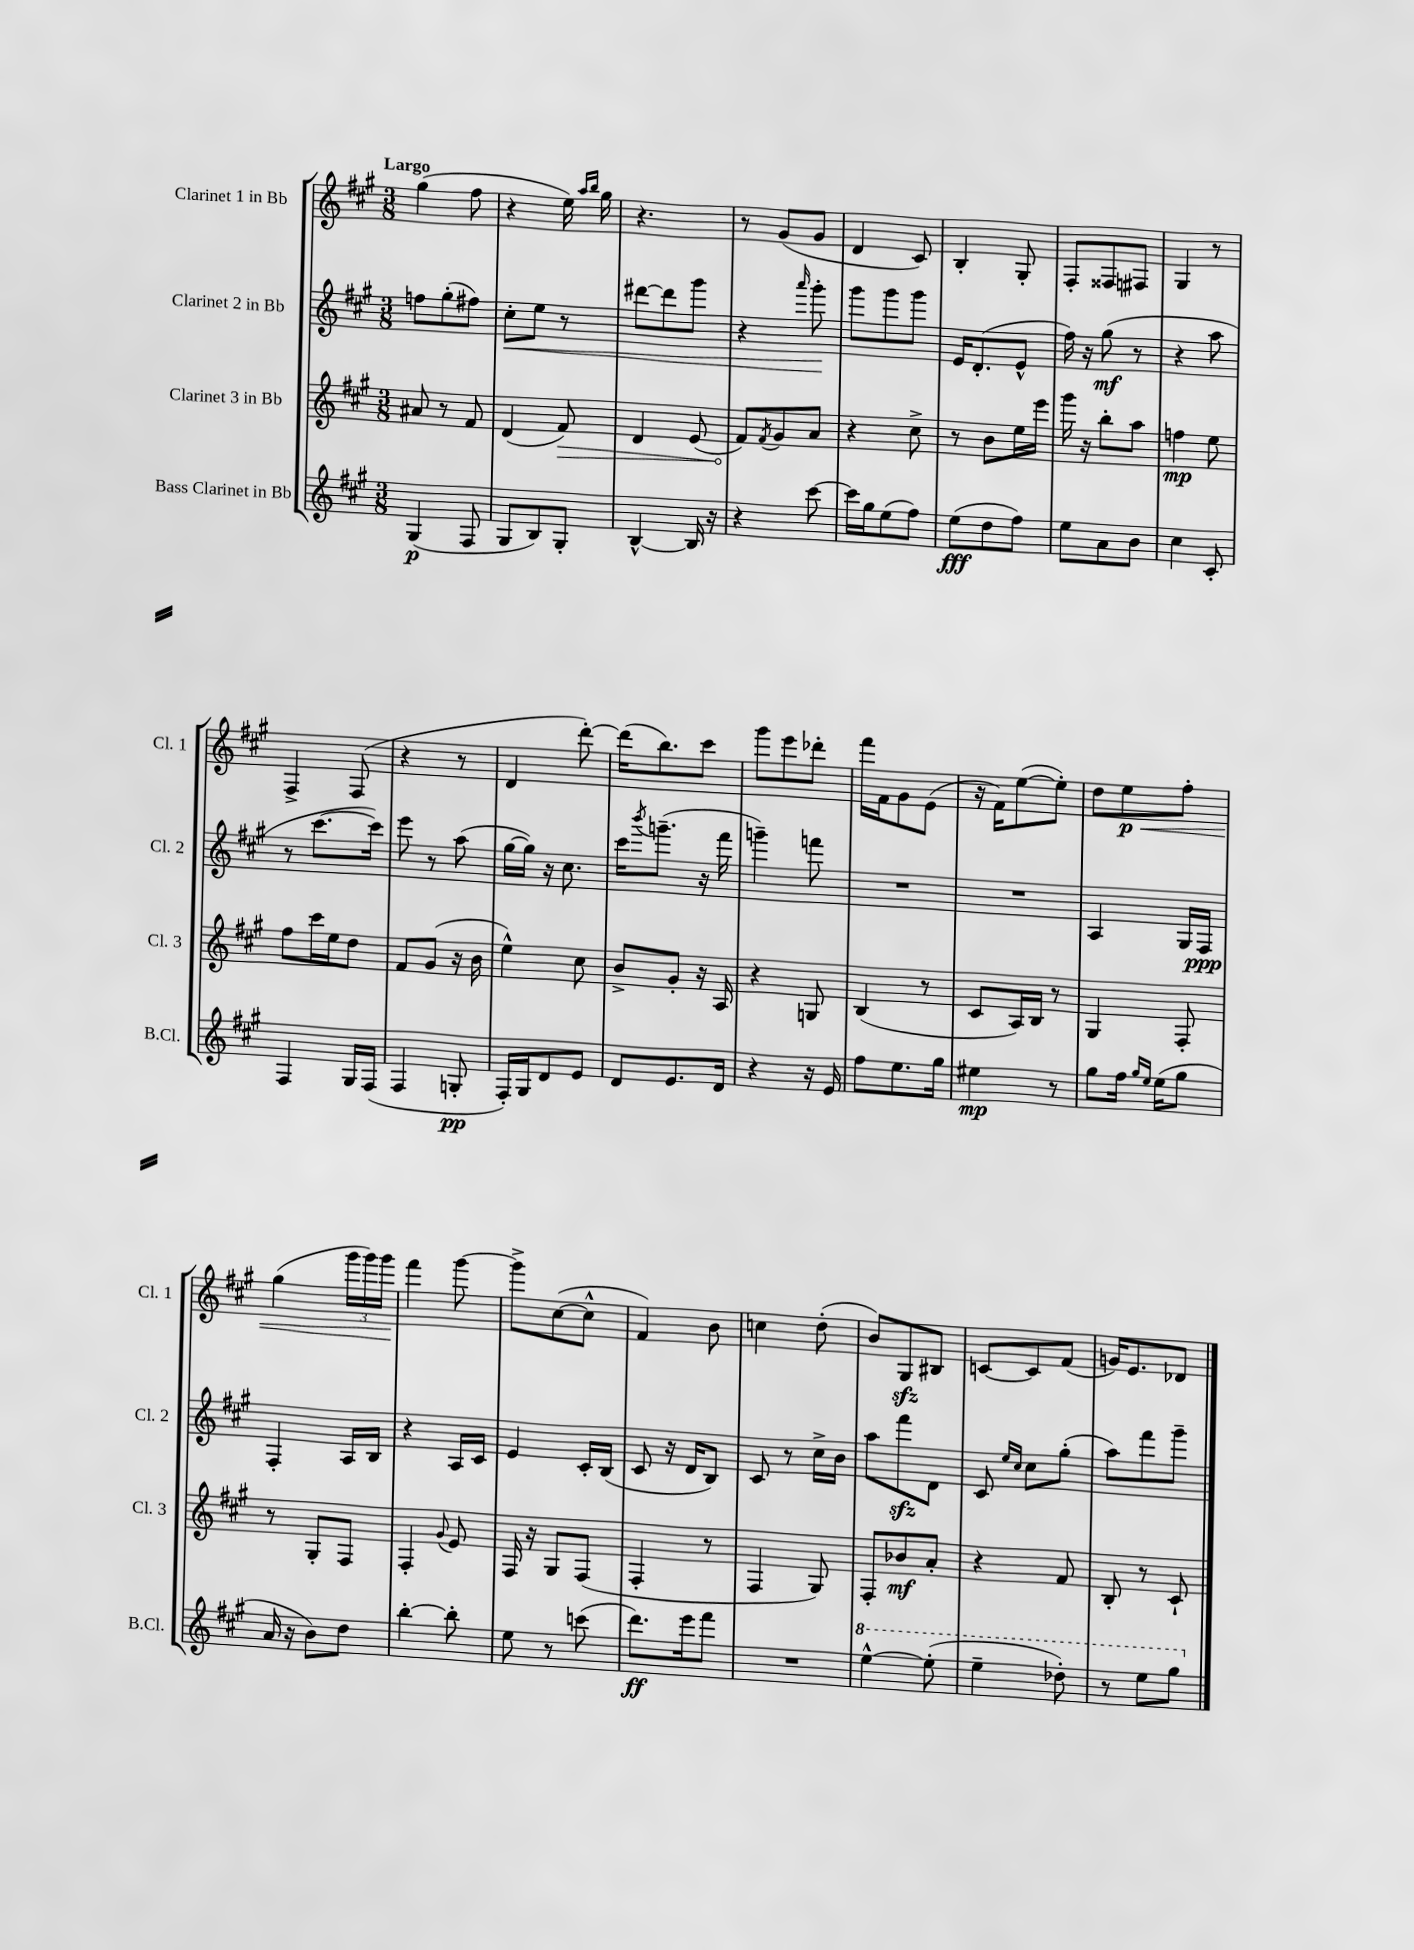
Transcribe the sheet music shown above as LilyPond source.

<<
\new StaffGroup <<
\new Staff = "s0" \with { instrumentName = "Clarinet 1 in Bb" shortInstrumentName = "Cl. 1" } {
    \clef treble \key a \major \numericTimeSignature \time 3/8 \tempo "Largo"
    gis''4( fis''8 |
    r4 e''16) \grace { a''16 b''16 } gis''16 |
    r4. |
    r8 gis'8( gis'8 |
    d'4 cis'8) |
    b4-. gis8-. |
    fis8-. fisis8 fis8 |
    gis4 r8 |
    fis4-> fis8( |
    r4 r8 |
    d'4 d'''8~-.) |
    d'''16( b''8.) cis'''8 |
    gis'''8 e'''8 des'''8-. |
    fis'''16 fis'16 gis'8 e'8( |
    r16 fis'16) e''8~( e''8-.) |
    d''8 e''8\p\< fis''8-. |
    gis''4( \tuplet 3/2 { gis'''16 gis'''16) gis'''16\! } |
    fis'''4 gis'''8~ |
    gis'''8-> cis''8~( cis''8-^ |
    fis'4) b'8 |
    c''4 d''8-.( |
    b'8) gis8\sfz bis8 |
    c'8~ c'8 fis'8( |
    g'16) e'8. des'8 \bar "|." |
}
\new Staff = "s1" \with { instrumentName = "Clarinet 2 in Bb" shortInstrumentName = "Cl. 2" } {
    \clef treble \key a \major \numericTimeSignature \time 3/8
    f''8 gis''8-.( fis''8) |
    cis''8-.\< e''8 r8 |
    dis'''8~ dis'''8 gis'''8 |
    r4 \grace { a'''16 } gis'''8-.\! |
    gis'''8 gis'''8 gis'''8 |
    e'16 d'8.-.( e'8-^ |
    fis''16) r16 gis''8\mf( r8 |
    r4 a''8 |
    r8 cis'''8.~ cis'''16) |
    e'''8 r8 a''8( |
    gis''16~ gis''16) r16 cis''8. |
    cis'''16 \acciaccatura { b'''8 } g'''8.--( r16 fis'''16 |
    g'''4--) f'''8 |
    R4. |
    R4. |
    a4 gis16 fis16\ppp |
    fis4-. a16 b16 |
    r4 a16 cis'16 |
    e'4 cis'16-. b16( |
    cis'8 r16 d'16 b8) |
    cis'8 r8 cis''16-> b'16 |
    a''8 fis'''8\sfz d'8 |
    cis'8 \grace { e''16 cis''16 } cis''8 gis''8-.( |
    a''8) fis'''8 gis'''8-- \bar "|." |
}
\new Staff = "s2" \with { instrumentName = "Clarinet 3 in Bb" shortInstrumentName = "Cl. 3" } {
    \clef treble \key a \major \numericTimeSignature \time 3/8
    ais'8 r8 fis'8 |
    d'4( \once \override Hairpin.circled-tip = ##t fis'8\>) |
    d'4 e'8( |
    fis'8\!) \acciaccatura { fis'8 } gis'8 a'8 |
    r4 cis''8-> |
    r8 b'8 e''16 e'''16 |
    gis'''16 r16 b''8-. a''8 |
    f''4\mp e''8 |
    fis''8 cis'''16 e''16 d''8 |
    fis'8 gis'8( r16 b'16 |
    e''4-^) cis''8 |
    b'8-> gis'8-. r16 a16 |
    r4 g8 |
    b4( r8 |
    cis'8 a16) b16 r8 |
    gis4 fis8-. |
    r8 gis8-. fis8 |
    fis4-. \appoggiatura { gis'8 } e'8 |
    fis16 r16 gis8 fis8( |
    fis4-. r8 |
    fis4 gis8) |
    fis8-. bes'8\mf a'8-. |
    r4 fis'8 |
    b8-. r8 cis'8-! \bar "|." |
}
\new Staff = "s3" \with { instrumentName = "Bass Clarinet in Bb" shortInstrumentName = "B.Cl." } {
    \clef treble \key a \major \numericTimeSignature \time 3/8
    gis4\p( fis8 |
    gis8 b8) gis8-. |
    b4~-^ b16 r16 |
    r4 cis'''8~ |
    cis'''16 gis''16 e''8( fis''8) |
    e''8\fff( d''8 fis''8) |
    e''8 a'8 b'8 |
    cis''4 cis'8-. |
    fis4 gis16 fis16( |
    fis4 g8-.\pp |
    fis16-.) gis16 d'8 e'8 |
    d'8 e'8. d'16 |
    r4 r16 e'16 |
    fis''8 e''8. gis''16 |
    eis''4\mp r8 |
    gis''8 fis''16 \grace { gis''16 e''16 } e''16( gis''8 |
    a'16 r16 b'8) d''8 |
    b''4~-. b''8-. |
    e''8 r8 c'''8( |
    d'''8.\ff) e'''16 fis'''8 |
    R4. |
    \ottava #1 e'''4~-^ e'''8-.( |
    e'''4-- des'''8-.) |
    r8 e'''8 gis'''8 \ottava #0 \bar "|." |
}
>>
>>
\layout { \context { \Score \remove "Bar_number_engraver" } }
